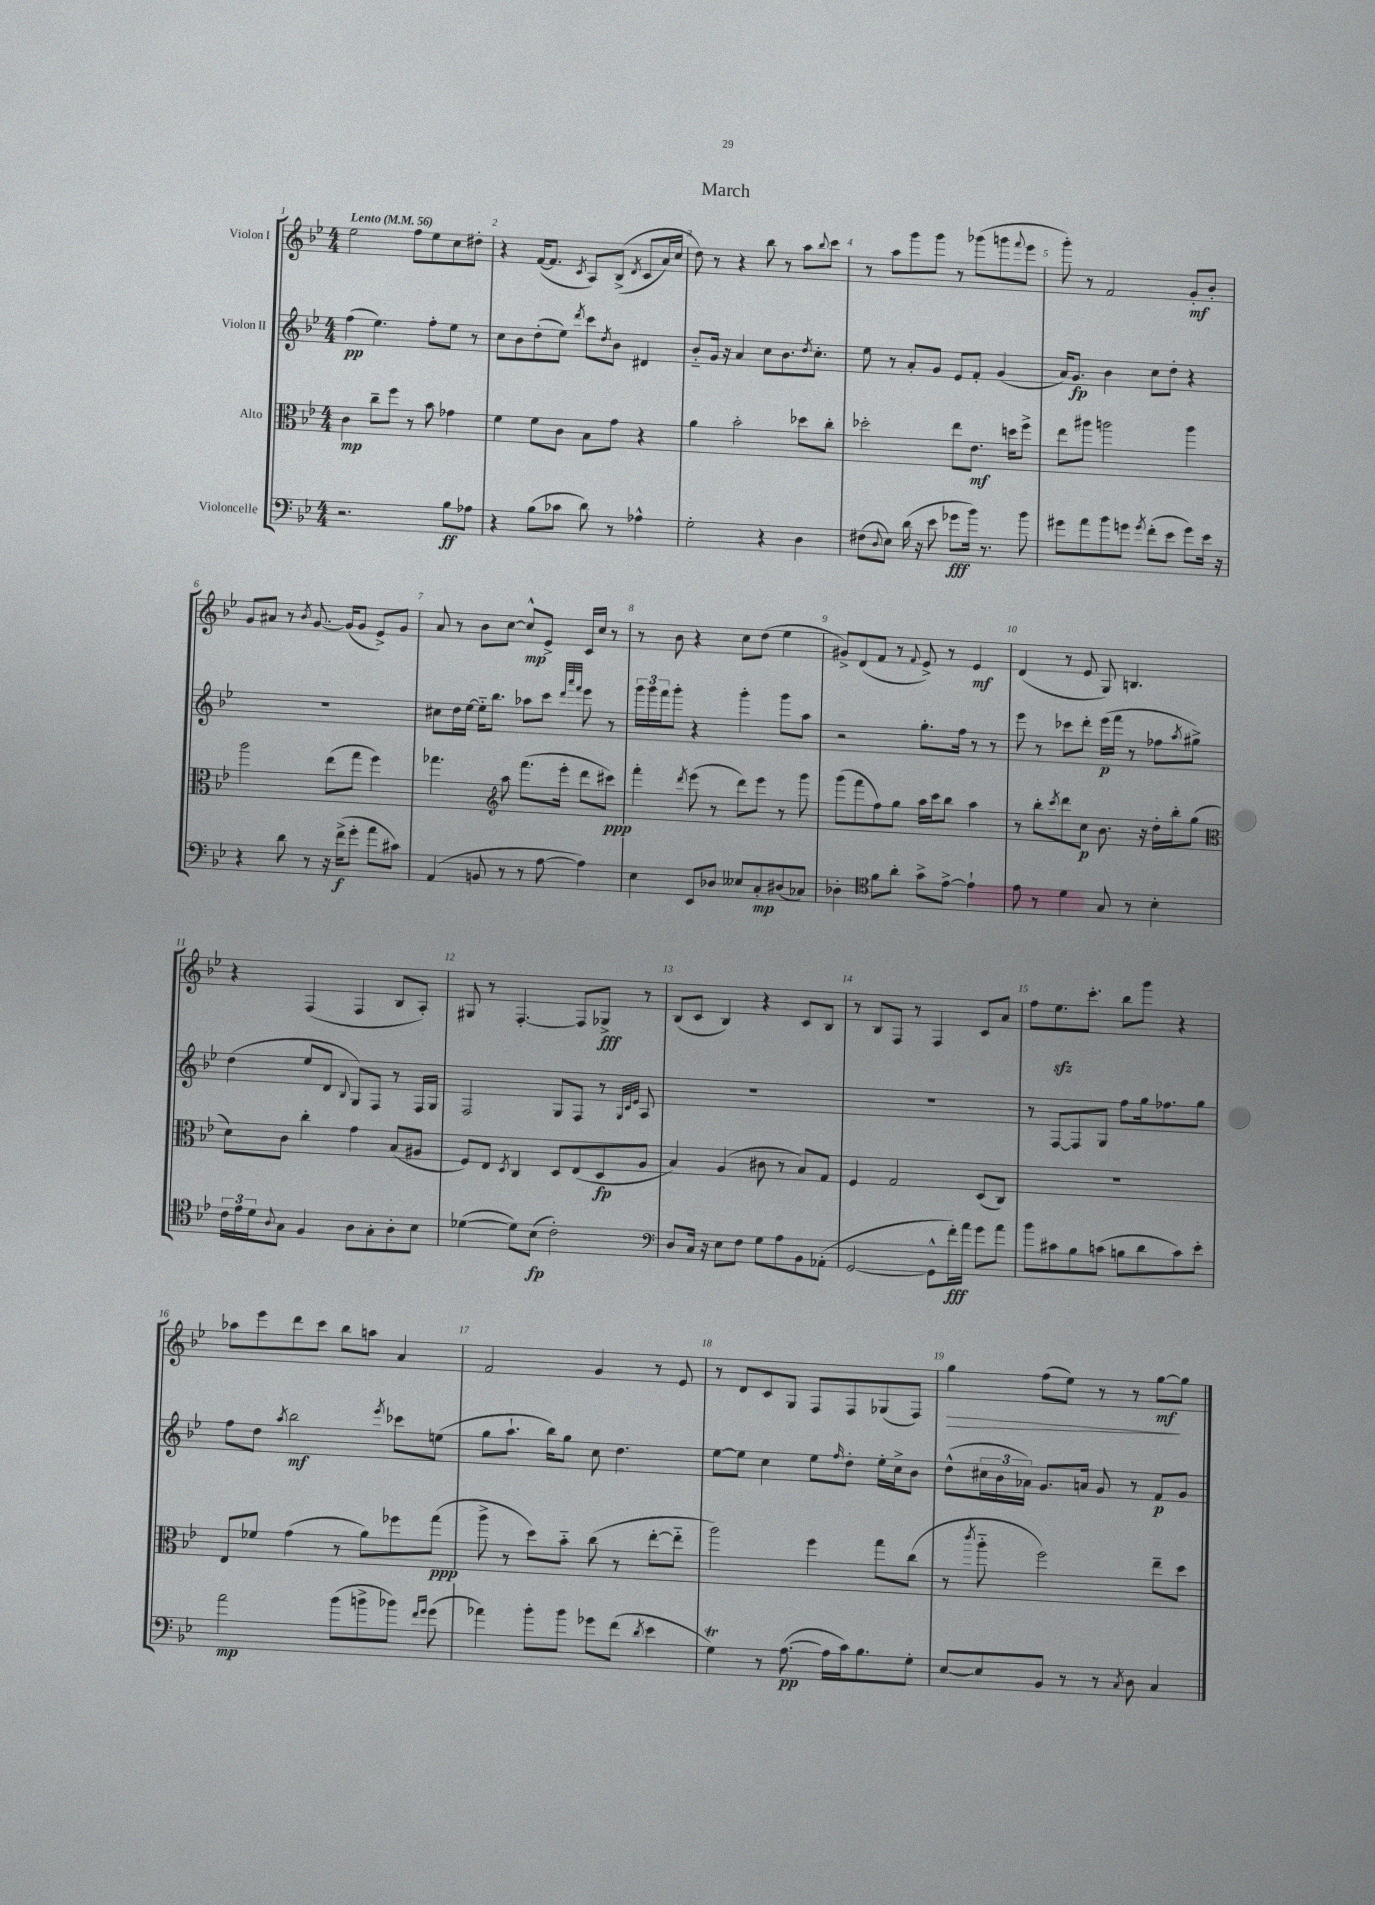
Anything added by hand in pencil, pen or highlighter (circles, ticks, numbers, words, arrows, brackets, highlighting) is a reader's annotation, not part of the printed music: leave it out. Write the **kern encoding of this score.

**kern	**dynam	**kern	**dynam	**kern	**dynam	**kern	**dynam
*part4	*part4	*part3	*part3	*part2	*part2	*part1	*part1
*staff4	*staff4	*staff3	*staff3	*staff2	*staff2	*staff1	*staff1
*I"Violoncelle	*	*I"Alto	*	*I"Violon II	*	*I"Violon I	*
*clefF4	*	*clefC3	*	*clefG2	*	*clefG2	*
*k[b-e-]	*	*k[b-e-]	*	*k[b-e-]	*	*k[b-e-]	*
*M4/4	*	*M4/4	*	*M4/4	*	*M4/4	*
*MM56	*	*MM56	*	*MM56	*	*MM56	*
=1	=1	=1	=1	=1	=1	=1	=1
!	!	!	!	!	!	!LO:TX:a:B:t=Lento	!
2.r	.	4c\	mp	(4ff\	pp	2ee-\	.
.	.	8cc~\L	.	4.ee-\)	.	.	.
.	.	8ff\J	.	.	.	.	.
.	.	8r	.	.	.	8ff\L	.
.	.	8b-\	.	8ff'\L	.	8ee-\	.
8B-\L	ff	4g-X\	.	8ee-\J	.	8cc\	.
8A-X\J	.	.	.	8r	.	8dd#X'\J	.
=2	=2	=2	=2	=2	=2	=2	=2
4r	.	4f\	.	8cc\L	.	4r	.
.	.	.	.	8b-\	.	.	.
(8B-\L	.	8f\L	.	(8dd'\	.	([16f/KL	.
.	.	.	.	.	.	8.f/J]	.
8c-X\J	.	8c\J	.	8ee-\J)	.	.	.
.	.	.	.	8qddd/	.	8qc/	.
8d\)	.	8B-\L	.	8ccc\L	.	8A/L)	.
.	.	.	.	8qdd/	.	.	.
8r	.	8g\J	.	8b-\J	.	((8B-^/J	.
.	.	.	.	.	.	8qd/	.
4A-X^^\	.	4r	.	4d#X/	.	8c/L	.
.	.	.	.	.	.	16a/L)	.
.	.	.	.	.	.	16cc/JJ	.
=3	=3	=3	=3	=3	=3	=3	=3
2G'\	.	4a\	.	8b-/L	.	8dd\)	.
.	.	.	.	16g/Jk	.	8r	.
.	.	.	.	16r	.	.	.
.	.	2b-'\	.	4a/	.	4r	.
4r	.	.	.	8cc\L	.	8bb-\	.
.	.	.	.	8.b-\	.	8r	.
4D\	.	8dd-X\L	.	.	.	8aa\L	.
.	.	.	.	8qdd/	.	.	.
.	.	.	.	8.cc'\J	.	.	.
.	.	.	.	.	.	8qqbb-/	.
.	.	8cc'\J	.	.	.	8ccc\J	.
=4	=4	=4	=4	=4	=4	=4	=4
(8F#X\L	.	2dd-X'\	.	8ee-\	.	8r	.
8qqD/	.	.	.	.	.	.	.
8E-\J)	.	.	.	8r	.	8aa\L	.
(16d\	.	.	.	8a'/L	.	8ggg\	.
16r	.	.	.	.	.	.	.
8e-\	.	.	.	8g/J	.	8ggg\J	.
8g-X\L	fff	8ee-\L	.	8e-/L	.	8r	.
16b-\Jk)	.	8.e-\J	mf	8f'/J	.	(8ggg-X\L	.
8.r	.	.	.	.	.	.	.
.	.	.	.	(4g/	.	8gggn\	.
.	.	16ddn\KL	.	.	.	.	.
.	.	.	.	.	.	8qqfff/	.
8b-\	.	8ff^\J	.	.	.	8eee-\J	.
=5	=5	=5	=5	=5	=5	=5	=5
8g#X\L	.	8ee-\L	.	16a/KL)	.	8ggg'\)	.
.	.	.	.	8.g/J	fp	.	.
8a\	.	8aa#X\J	.	.	.	8r	.
8b-\	.	2aan\	.	4b-\	.	2f/	.
8gn\J	.	.	.	.	.	.	.
8qg/	.	.	.	.	.	.	.
(8f'\L	.	.	.	8cc\L	.	.	.
8e-\J	.	.	.	8dd'\J	.	.	.
8g\L)	.	4aa\	.	4r	.	8g'/L	mf
16e-\Jk	.	.	.	.	.	8b-'/J	.
16r	.	.	.	.	.	.	.
!!LO:LB:g=z
=6	=6	=6	=6	=6	=6	=6	=6
4r	.	2aa\	.	1r	.	8g/L	.
.	.	.	.	.	.	8a#X/J	.
8d\	.	.	.	.	.	8r	.
.	.	.	.	.	.	8qb-/	.
8r	.	.	.	.	.	[8.g/	.
16r	.	(8ee-\L	.	.	.	.	.
(16f^\KL	f	.	.	.	.	(16g/KL]	.
8g'\J	.	8gg\J	.	.	.	8g/J	.
8a\L	.	4ff\)	.	.	.	8e-^/L)	.
8c#X\J)	.	.	.	.	.	8g/J	.
=7	=7	=7	=7	=7	=7	=7	=7
(4AA/	.	4.gg-X\	.	8cc#X\L	.	8a/	.
.	.	.	.	16dd\L	.	8r	.
.	.	.	.	[16ee-\JJ	.	.	.
8BBn/	.	.	.	16ee-\KL]	.	8b-\L	.
.	.	.	.	8.bb-\J	.	.	.
*	*	*clefG2	*	*	*	*	*
8r	.	8aa\	.	.	.	[8cc\J	.
8r	.	(8.fff\L	.	8aa-X\L	.	8cc^^/L]	mp
[8A\	.	.	.	8ccc\J	.	8e-^/J	.
.	.	16eee-'\Jk	.	.	.	.	.
.	.	.	.	32qqddd/LLL	.	.	.
.	.	.	.	32qqaaa/	.	.	.
.	.	.	.	32qqfff/JJJ	.	.	.
4A\])	.	8ddd\L	.	8eee-\	.	16c/LL	.
.	.	.	.	.	.	16cc/JJ	.
.	.	8ccc#X\J)	ppp	8r	.	8r	.
=8	=8	=8	=8	=8	=8	=8	=8
4E-\	.	4fff'\	.	24ggg\LL	.	8r	.
.	.	.	.	24ggg\	.	.	.
.	.	.	.	24fff\J	.	.	.
.	.	.	.	8ggg'\J	.	8b-\	.
.	.	8qddd/	.	.	.	.	.
8EE-/L	.	(8eee-\	.	4r	.	4r	.
8D-X/J	.	8r	.	.	.	.	.
8E--X/L	.	8ddd\L)	.	4ggg'\	.	8cc\L	.
8C'/	mp	8eee-\J	.	.	.	(8dd\J	.
(8D#X/	.	8r	.	8ggg\L	.	4ee-\	.
8C-X/J)	.	8ggg\	.	8aa\J	.	.	.
=9	=9	=9	=9	=9	=9	=9	=9
4D-X'\	.	(8ggg\L	.	2r	.	8g#X^/L)	.
.	.	8fff\	.	.	.	(8d/	.
*clefC4	*	*	*	*	*	*	*
8f\L	.	8ff\)	.	.	.	8f/J	.
8a'\J	.	8gg\J	.	.	.	8r	.
.	.	.	.	.	.	8qqf/	.
8g^\L	.	16aa\LL	.	8.gg'\L	.	8e-^/)	.
.	.	16ccc\J	.	.	.	.	.
[8e-^\J	.	8bb-\J	.	.	.	8r	.
.	.	.	.	16ff\Jk	.	.	.
4e-`\]	.	4aa\	.	8r	.	4e-/	mf
.	.	.	.	8r	.	.	.
=10	=10	=10	=10	=10	=10	=10	=10
8e-\	.	8r	.	8eee-\	.	(4d/	.
8r	.	8bb-'\L	.	8r	.	.	.
.	.	8qccc/	.	.	.	.	.
4d\	.	8ddd\	.	8ccc-X\L	.	8r	.
.	.	8cc\J	p	8ddd'\J	.	8e-/	.
8G/	.	8.b-\	.	(16eee-\LL	p	8G/)	.
.	.	.	.	16fff\JJ	.	.	.
8r	.	.	.	8r	.	4.Bn/	.
.	.	16r	.	.	.	.	.
4B-'\	.	16dd'\LL	.	8ff-X\L	.	.	.
.	.	16bb-'\J	.	.	.	.	.
.	.	.	.	8qaa/	.	.	.
.	.	(8gg\J	.	8gg#X^\J)	.	.	.
!!LO:LB:g=z
=11	=11	=11	=11	=11	=11	=11	=11
*	*	*clefC3	*	*	*	*	*
24c\LL	.	8d\L)	.	(4dd\	.	4r	.
24e-\	.	.	.	.	.	.	.
24d\J	.	.	.	.	.	.	.
8qqA/	.	.	.	.	.	.	.
8G\J	.	8c\J	.	.	.	.	.
4F/	.	4cc'\	.	8ee-/L	.	(4F/	.
.	.	.	.	8d/J	.	.	.
.	.	.	.	8qqB-/	.	.	.
8A\L	.	4g\	.	8G/L)	.	4F/	.
8G'\	.	.	.	8F/J	.	.	.
8A'\	.	(8B-/L	.	8r	.	8B-/L	.
8B-\J	.	8A#X/J	.	16F/LL	.	8A'/J)	.
.	.	.	.	16G/JJ	.	.	.
=12	=12	=12	=12	=12	=12	=12	=12
([4d-X\	.	8F/L)	.	2F/	.	8G#X/	.
.	.	8E-/J	.	.	.	8r	.
.	.	8qD/	.	.	.	.	.
8d-\L])	.	4C/	.	.	.	[4.F'/	.
(8B-\J	fp	.	.	.	.	.	.
2c'\)	.	8D/L	.	8G/L	.	.	.
.	.	(8E-/	.	8F/J	.	8F/L]	.
.	.	8D/	fp	8r	.	8G-X^/J	fff
.	.	.	.	32qqG/LLL	.	.	.
.	.	.	.	32qqc/	.	.	.
.	.	.	.	32qqe-/JJJ	.	.	.
.	.	8A/J	.	8A/	.	8r	.
=13	=13	=13	=13	=13	=13	=13	=13
*clefF4	*	*	*	*	*	*	*
8D/L	.	4B-/)	.	1r	.	(8B-/L	.
16C/Jk	.	.	.	.	.	8c/J	.
16r	.	.	.	.	.	.	.
8E-\L	.	(4A/	.	.	.	4B-/)	.
8F\J	.	.	.	.	.	.	.
8G\L	.	8c#X\	.	.	.	4r	.
8A\	.	8r	.	.	.	.	.
8BB-\	.	8B-/L)	.	.	.	8c/L	.
(8AA-X'\J	.	8G/J	.	.	.	8B-/J	.
=14	=14	=14	=14	=14	=14	=14	=14
[2GG/	.	4F/	.	1r	.	8r	.
.	.	.	.	.	.	8B-/L	.
.	.	2G/	.	.	.	8F/J	.
.	.	.	.	.	.	8r	.
8GG^^\L]	.	.	.	.	.	4F/	.
16f'\L)	fff	.	.	.	.	.	.
16a\JJ	.	.	.	.	.	.	.
8g\L	.	(8D/L	.	.	.	8c/L	.
8a\J	.	8C/J)	.	.	.	8a/J	.
=15	=15	=15	=15	=15	=15	=15	=15
8b-\L	.	1r	.	8r	.	8ff\L	.
8c#X\	.	.	.	[8F/L	.	8.ee-zz\	.
8B-\	.	.	.	8F/]	.	.	.
.	.	.	.	.	.	8.ccc'\J	.
(8cn\J	.	.	.	8G/J	.	.	.
8Bn\L	.	.	.	8ff\L	.	8bb-\L	.
8d\	.	.	.	16gg\k	.	8ggg\J	.
.	.	.	.	8.ff-X\	.	.	.
8c\)	.	.	.	.	.	4r	.
8e-'\J	.	.	.	8gg\J	.	.	.
!!LO:LB:g=z
=16	=16	=16	=16	=16	=16	=16	=16
2a\	mp	8E-/L	.	8ff\L	.	8aa-X\L	.
.	.	8f-X/J	.	8dd\J	.	8eee-\	.
.	.	.	.	8qaa/	.	.	.
.	.	(4g\	.	2bb-\	mf	8ddd\	.
.	.	.	.	.	.	8ccc\J	.
(8b-\L	.	8r	.	.	.	8bb-\L	.
8bn^\	.	8a\L)	.	.	.	8aan\J	.
.	.	.	.	8qeee-/	.	.	.
8b-X\J)	.	8ff-X\	.	8ccc-X\L	.	4a/	.
16qqf/LL	.	.	.	.	.	.	.
16qqg/JJ	.	.	.	.	.	.	.
(8g\	.	(8gg\J	ppp	(8een\J	.	.	.
=17	=17	=17	=17	=17	=17	=17	=17
4a-X\)	.	8aa^\	.	8gg\L	.	2f/	.
.	.	8r	.	8.aa`\J	.	.	.
8b-'\L	.	8dd\L)	.	.	.	.	.
.	.	.	.	16bb-\KL)	.	.	.
8b-\J	.	8b-\J	.	8gg\J	.	.	.
8g-X\L	.	(8cc\	.	8cc\	.	4g/	.
(8f\J	.	8r	.	4.dd\	.	.	.
8qd/	.	.	.	.	.	.	.
4e-\	.	[8ee-'\L	.	.	.	8r	.
.	.	8ee-\J]	.	.	.	8e-/	.
=18	=18	=18	=18	=18	=18	=18	=18
4GT\)	.	2aa\)	.	[8ee-\L	.	8r	.
.	.	.	.	8ee-\J]	.	8d/L	.
8r	.	.	.	4cc\	.	8c/	.
([8.A\	pp	.	.	.	.	8G/J	.
.	.	4ff\	.	8ee-\L	.	8F/L	.
16A\LL]	.	.	.	.	.	.	.
.	.	.	.	16qqff/	.	.	.
16c\J)	.	.	.	8dd'\J	.	8F/	.
8.B-\	.	.	.	.	.	.	.
.	.	8gg\L	.	16ee-'\LL	.	(8G-X/	.
.	.	.	.	16cc^\J	.	.	.
8G'\J	.	(8cc\J	.	8b-\J	.	8F/J)	.
=19	=19	=19	=19	=19	=19	=19	=19
!	!	!	!	!	!	!	!LO:HP:b
[8E-/L	.	8r	.	(8dd^^\L	.	4gg\	>
.	.	8qccc/	.	.	.	.	.
8E-/]	.	8aa\	.	24cc#X\L	.	.	.
.	.	.	.	24b-\	.	.	.
.	.	.	.	24a-X\JJ)	.	.	.
8BB-/J	.	2ff\)	.	8.g/L	.	(8ff\L	.
8r	.	.	.	.	.	8ee-\J)	.
.	.	.	.	16an/Jk	.	.	.
8r	.	.	.	8g/	.	8r	.
8qC/	.	.	.	.	.	.	.
8D\	.	.	.	8r	.	8r	.
4C/	.	8ee-~\L	.	8f/L	p	[8gg\L	mf
.	.	8dd\J	.	8g/J	.	8gg\J]	]
==	==	==	==	==	==	==	==
*-	*-	*-	*-	*-	*-	*-	*-
